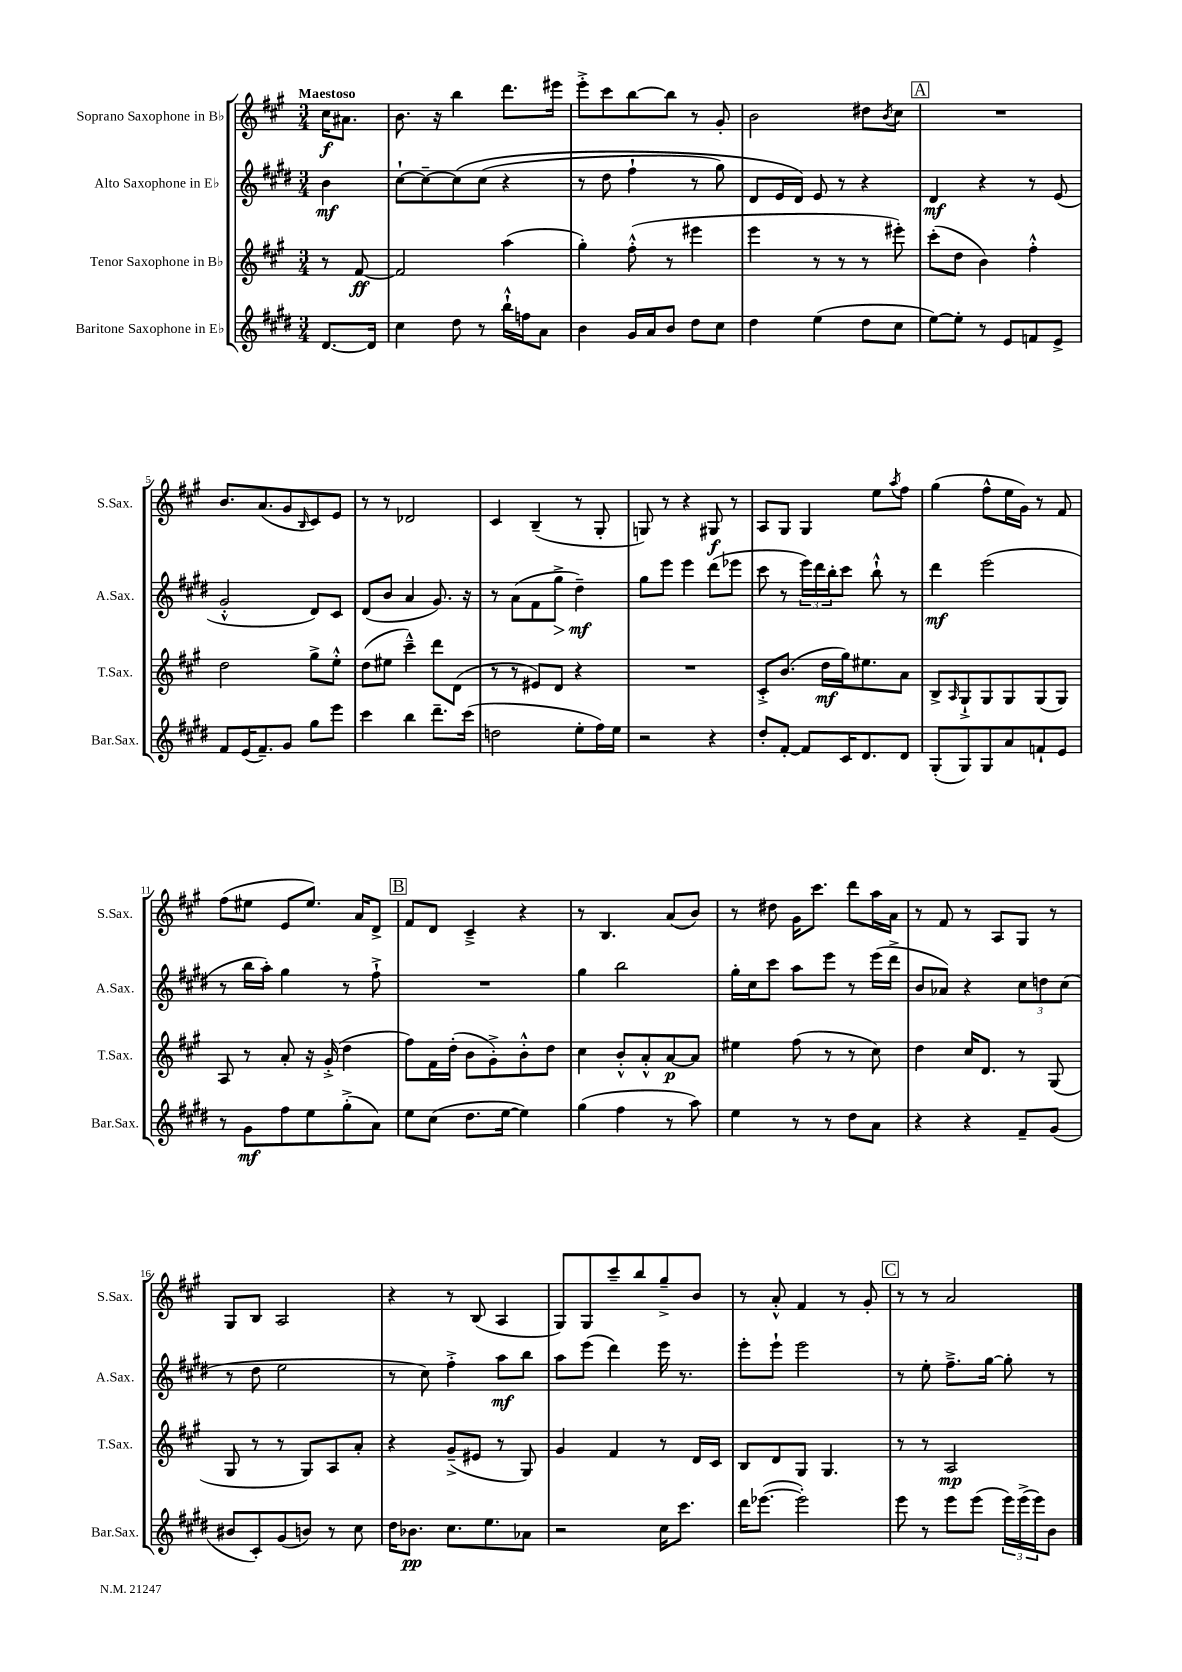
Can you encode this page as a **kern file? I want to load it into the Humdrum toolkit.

**kern	**dynam	**kern	**dynam	**kern	**dynam	**kern	**dynam
*part4	*part4	*part3	*part3	*part2	*part2	*part1	*part1
*staff4	*staff4	*staff3	*staff3	*staff2	*staff2	*staff1	*staff1
*I"Baritone Saxophone in E♭	*	*I"Tenor Saxophone in B♭	*	*I"Alto Saxophone in E♭	*	*I"Soprano Saxophone in B♭	*
*I'Bar.Sax.	*	*I'T.Sax.	*	*I'A.Sax.	*	*I'S.Sax.	*
*clefG2	*	*clefG2	*	*clefG2	*	*clefG2	*
*k[f#c#g#d#]	*	*k[f#c#g#]	*	*k[f#c#g#d#]	*	*k[f#c#g#]	*
*M3/4	*	*M3/4	*	*M3/4	*	*M3/4	*
=	=	=	=	=	=	=	=
!	!	!	!	!	!	!LO:TX:a:B:t=Maestoso	!
[8.d#/L	.	8r	.	4b\	mf	16cc#\KL	f
.	.	.	.	.	.	8.a#X\J	.
.	.	[8f#/	ff	.	.	.	.
16d#/Jk]	.	.	.	.	.	.	.
=1	=1	=1	=1	=1	=1	=1	=1
4cc#\	.	2f#/]	.	[8cc#`\L	.	8.b\	.
.	.	.	.	8cc#~\_	.	.	.
.	.	.	.	.	.	16r	.
8dd#\	.	.	.	(8cc#\]	.	4bb\	.
8r	.	.	.	(8cc#\J	.	.	.
16bb`^^\LL	.	(4aa\	.	4r	.	8.ddd\L	.
16ffn\J	.	.	.	.	.	.	.
8a\J	.	.	.	.	.	.	.
.	.	.	.	.	.	16eee#X\Jk	.
=2	=2	=2	=2	=2	=2	=2	=2
4b\	.	4gg#'\)	.	8r	.	8eee'^\L	.
.	.	.	.	8dd#\	.	8ccc#\	.
16g#/LL	.	(8ff#'^^\	.	4ff#`\	.	[8bb\	.
16a/J	.	.	.	.	.	.	.
8b/J	.	8r	.	.	.	8bb\J]	.
8dd#\L	.	4eee#X\	.	8r	.	8r	.
8cc#\J	.	.	.	8gg#\)	.	8g#'/	.
=3	=3	=3	=3	=3	=3	=3	=3
4dd#\	.	4eee\	.	8d#/L	.	2b\	.
.	.	.	.	16e/L	.	.	.
.	.	.	.	16d#/JJ)	.	.	.
(4ee\	.	8r	.	8e/	.	.	.
.	.	8r	.	8r	.	.	.
8dd#\L	.	8r	.	4r	.	8dd#X\L	.
.	.	.	.	.	.	8qb/	.
8cc#\J	.	8eee#X'\)	.	.	.	8cc#\J	.
!!LO:REH:place=s1:t=A
=4	=4	=4	=4	=4	=4	=4	=4
[8ee\L)	.	(8ccc#'\L	.	4d#/	mf	2.r	.
8ee'\J]	.	8dd\J	.	.	.	.	.
8r	.	4b\)	.	4r	.	.	.
8e/L	.	.	.	.	.	.	.
8fn/	.	4ff#'^^\	.	8r	.	.	.
8e^/J	.	.	.	(8e/	.	.	.
!!LO:LB:g=z
=5	=5	=5	=5	=5	=5	=5	=5
8f#/L	.	2dd\	.	2g#'^^/	.	8.b/L	.
(16e/K	.	.	.	.	.	.	.
8.f#~/)	.	.	.	.	.	(8.a/	.
8g#/J	.	.	.	.	.	8g#/	.
.	.	.	.	.	.	16qqB/	.
8gg#\L	.	8gg#^\L	.	8d#/L)	.	8c#/)	.
8eee\J	.	8ee'^^\J	.	8c#/J	.	8e/J	.
=6	=6	=6	=6	=6	=6	=6	=6
4ccc#\	.	(8dd\L	.	(8d#/L	.	8r	.
.	.	8ee#X\J	.	8b/J	.	8r	.
4bb\	.	4ccc#~^^\)	.	4a/	.	2d-X/	.
8.ddd#~\L	.	8ddd\L	.	8.g#/)	.	.	.
.	.	(8d\J	.	.	.	.	.
(16ccc#\Jk	.	.	.	16r	.	.	.
=7	=7	=7	=7	=7	=7	=7	=7
2ddn\	.	8r	.	8r	.	4c#/	.
.	.	8r	.	(8a\L	.	.	.
.	.	8e#X/L)	.	8f#\	.	(4B~/	.
!	!	!	!	!	!LO:HP:b	!	!
.	.	8d/J	.	8gg#^\J	>	.	.
8ee'\L	.	4r	.	4dd#~\)	mf	8r	.
16ff#\L)	.	.	.	.	.	8G#'/	.
16ee\JJ	.	.	.	.	.	.	.
.	.	.	.	.	]	.	.
=8	=8	=8	=8	=8	=8	=8	=8
2r	.	2.r	.	8gg#\L	.	8Gn/)	.
.	.	.	.	8eee\J	.	8r	.
.	.	.	.	4eee\	.	4r	.
4r	.	.	.	(8ddd#\L	.	8G#X/	f
.	.	.	.	8eee-X\J	.	8r	.
=9	=9	=9	=9	=9	=9	=9	=9
8dd#'/L	.	8c#'^/L	.	8ccc#\	.	8A/L	.
[8f#'/J	.	(8.b/J	.	8r	.	8G#/J	.
8f#/L]	.	.	.	24eee\LL)	.	4G#/	.
.	.	.	.	24ddd#\	.	.	.
.	.	16dd\LL	mf	.	.	.	.
.	.	.	.	24bb'\J	.	.	.
16c#/K	.	16gg#\J)	.	8ccc#\J	.	.	.
8.d#/	.	8.ee#X\	.	.	.	.	.
.	.	.	.	8bb`^^\	.	8ee\L	.
.	.	.	.	.	.	8qaa/	.
8d#/J	.	8a\J	.	8r	.	8ff#\J	.
=10	=10	=10	=10	=10	=10	=10	=10
(8G#'/L	.	8B^/L	.	4ddd#\	mf	(4gg#\	.
.	.	16qqA/	.	.	.	.	.
8G#/)	.	8G#`^/	.	.	.	.	.
8G#/	.	8G#/	.	(2eee\	.	8ff#^^\L	.
8a/	.	8G#/	.	.	.	16ee\L	.
.	.	.	.	.	.	16g#\JJ)	.
8fn`/	.	(8G#/	.	.	.	8r	.
8e/J	.	8G#/J)	.	.	.	8f#/	.
!!LO:LB:g=z
=11	=11	=11	=11	=11	=11	=11	=11
8r	.	8A/	.	8r	.	(8ff#\L	.
8g#\L	mf	8r	.	16bb\LL	.	8ee#X\J	.
.	.	.	.	16aa'\JJ)	.	.	.
8ff#\	.	8a'/	.	4gg#\	.	8e/L	.
8ee\	.	16r	.	.	.	8.ee#/J)	.
.	.	(16g#'^/	.	.	.	.	.
(8gg#'^\	.	4dd\	.	8r	.	.	.
.	.	.	.	.	.	16a/KL	.
8a\J)	.	.	.	8ff#`^\	.	8d^/J	.
!!LO:REH:place=s1:t=B
=12	=12	=12	=12	=12	=12	=12	=12
8ee\L	.	8ff#\L)	.	2.r	.	8f#/L	.
(8cc#\J	.	16f#\L	.	.	.	8d/J	.
.	.	(16dd'\JJ	.	.	.	.	.
8.dd#\L	.	8b\L	.	.	.	4c#~^/	.
.	.	8g#'^\)	.	.	.	.	.
[16ee\Jk	.	.	.	.	.	.	.
4ee\])	.	8b'^^\	.	.	.	4r	.
.	.	8dd\J	.	.	.	.	.
=13	=13	=13	=13	=13	=13	=13	=13
(4gg#\	.	4cc#\	.	4gg#\	.	8r	.
.	.	.	.	.	.	4.B/	.
4ff#\	.	8b'^^/L	.	2bb\	.	.	.
.	.	8a'^^/	.	.	.	.	.
8r	.	[8a/	p	.	.	(8a/L	.
8aa\)	.	8a/J]	.	.	.	8b/J)	.
=14	=14	=14	=14	=14	=14	=14	=14
4ee\	.	4ee#X\	.	16gg#'\LL	.	8r	.
.	.	.	.	16cc#\J	.	.	.
.	.	.	.	8ccc#\J	.	8dd#X\	.
8r	.	(8ff#\	.	8aa\L	.	16g#\KL	.
.	.	.	.	.	.	8.ccc#\J	.
8r	.	8r	.	8eee\J	.	.	.
8dd#\L	.	8r	.	8r	.	8ddd\L	.
8a\J	.	8cc#\)	.	(16eee\LL	.	16aa\L	.
.	.	.	.	16ddd#^\JJ	.	16a\JJ	.
=15	=15	=15	=15	=15	=15	=15	=15
4r	.	4dd\	.	8b/L	.	8r	.
.	.	.	.	8a-X/J)	.	8f#/	.
4r	.	16cc#/KL	.	4r	.	8r	.
.	.	8.d/J	.	.	.	.	.
.	.	.	.	.	.	8A/L	.
8f#~/L	.	8r	.	12cc#\L	.	8G#/J	.
.	.	.	.	12ddn\	.	.	.
(8g#/J	.	(8G#/	.	.	.	8r	.
.	.	.	.	(12cc#\J	.	.	.
!!LO:LB:g=z
=16	=16	=16	=16	=16	=16	=16	=16
8b#X/L	.	8G#/	.	8r	.	8G#/L	.
8c#'/)	.	8r	.	8dd#\	.	8B/J	.
(8g#/	.	8r	.	2ee\	.	2A/	.
8bn/J)	.	8G#/L)	.	.	.	.	.
8r	.	8A/	.	.	.	.	.
8cc#\	.	8a'/J	.	.	.	.	.
=17	=17	=17	=17	=17	=17	=17	=17
16dd#\KL	.	4r	.	8r	.	4r	.
8.b-X\J	pp	.	.	.	.	.	.
.	.	.	.	8cc#\)	.	.	.
8.cc#\L	.	(8g#~^/L	.	4ff#'^\	.	8r	.
.	.	8e#X/J	.	.	.	(8B/	.
8.ee\	.	.	.	.	.	.	.
.	.	8r	.	8aa\L	mf	4A/	.
8a-X\J	.	8G#/)	.	8bb\J	.	.	.
=18	=18	=18	=18	=18	=18	=18	=18
2r	.	4g#/	.	8aa\L	.	8G#/L)	.
.	.	.	.	(8eee\J	.	8G#/	.
.	.	4f#/	.	4ddd#\)	.	8ccc#~/	.
.	.	.	.	.	.	8bb/	.
16cc#\KL	.	8r	.	16eee\	.	8gg#~^/	.
8.ccc#\J	.	.	.	8.r	.	.	.
.	.	16d/LL	.	.	.	8b/J	.
.	.	16c#/JJ	.	.	.	.	.
=19	=19	=19	=19	=19	=19	=19	=19
16ddd#\KL	.	8B/L	.	8eee'\L	.	8r	.
([8.eee-X\J	.	.	.	.	.	.	.
.	.	8d/	.	8eee`\J	.	8a'^^/	.
2eee-'\])	.	8G#/J	.	2eee\	.	4f#/	.
.	.	4.G#/	.	.	.	.	.
.	.	.	.	.	.	8r	.
.	.	.	.	.	.	8g#'/	.
!!LO:REH:place=s1:t=C
=20	=20	=20	=20	=20	=20	=20	=20
8eee\	.	8r	.	8r	.	8r	.
8r	.	8r	.	8ee'\	.	8r	.
8eee\L	.	2A/	mp	8.ff#~^\L	.	2a/	.
(8eee\J	.	.	.	.	.	.	.
.	.	.	.	[16gg#\Jk	.	.	.
24eee\LL)	.	.	.	8gg#'\]	.	.	.
(24eee^\	.	.	.	.	.	.	.
24eee\J)	.	.	.	.	.	.	.
8b\J	.	.	.	8r	.	.	.
==	==	==	==	==	==	==	==
*-	*-	*-	*-	*-	*-	*-	*-
